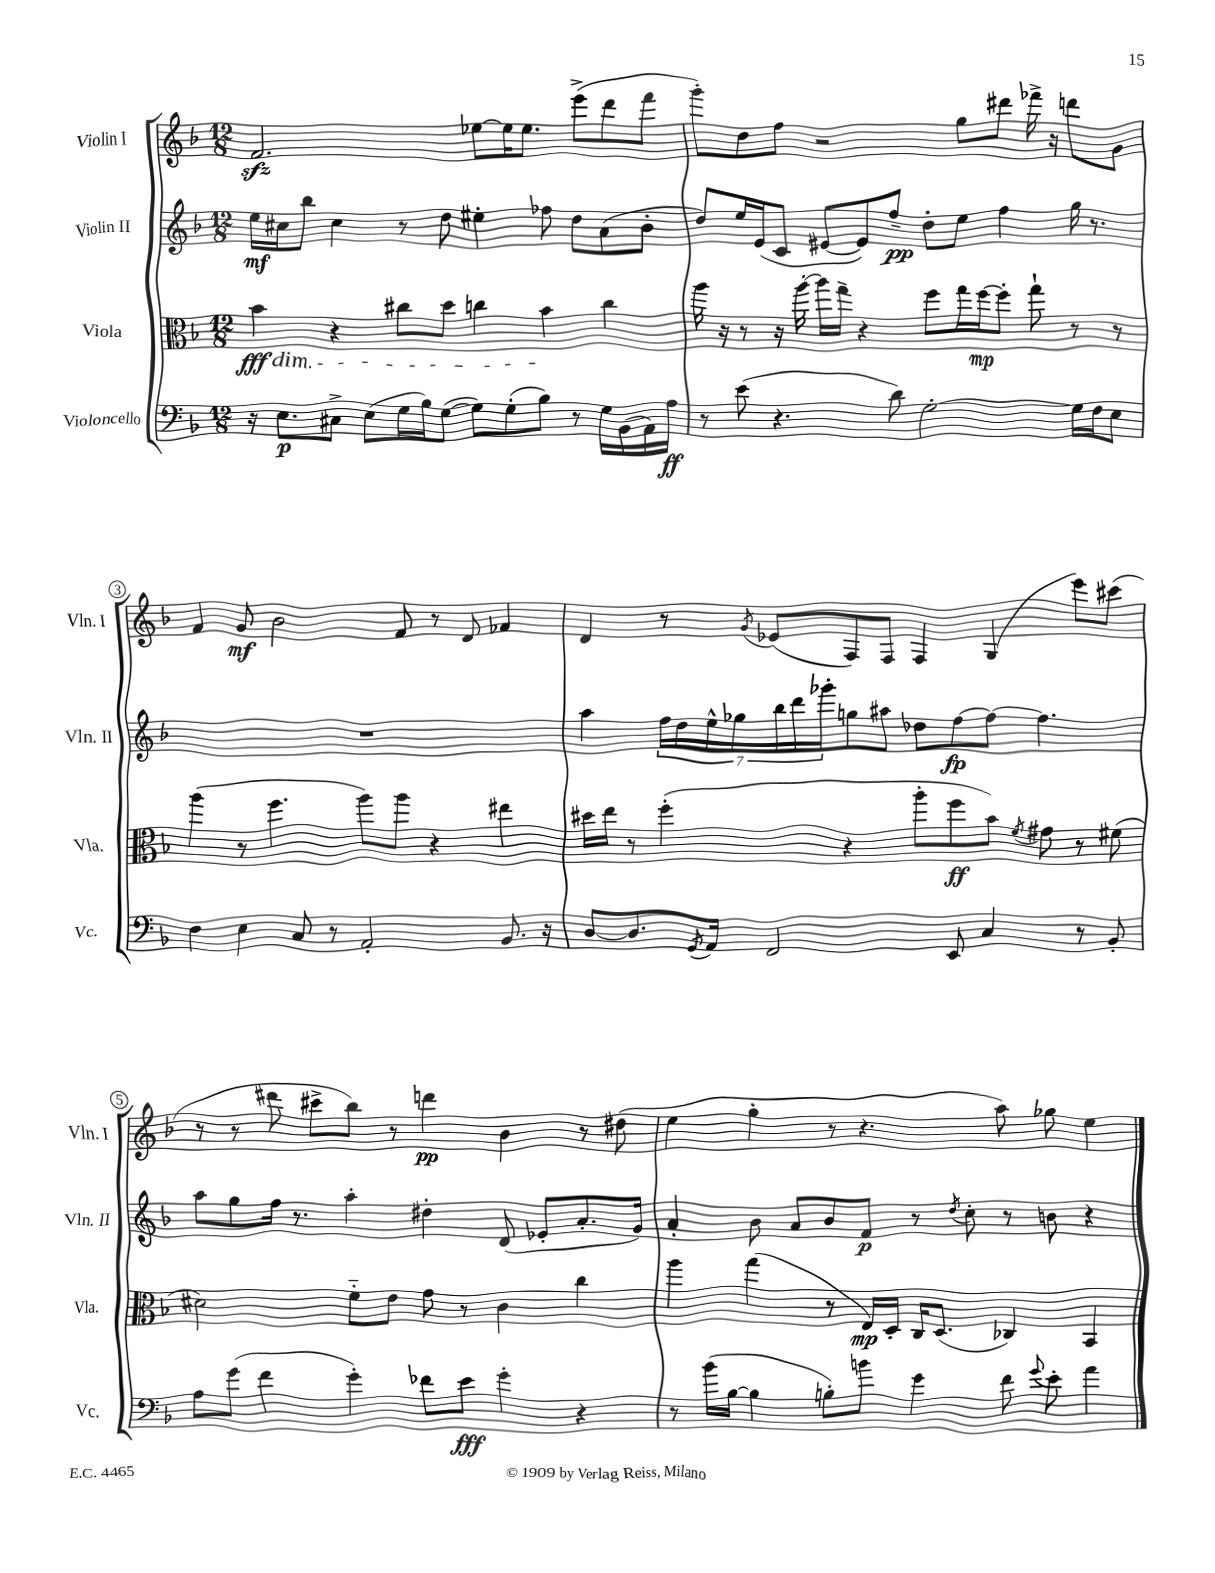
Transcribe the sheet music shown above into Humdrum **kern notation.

**kern	**kern	**kern	**kern
*staff4	*staff3	*staff2	*staff1
*clefF4	*clefC3	*clefG2	*clefG2
*k[b-]	*k[b-]	*k[b-]	*k[b-]
*M12/8	*M12/8	*M12/8	*M12/8
16r	4b-	16ee	2.f
8.E	.	16cc#	.
.	.	8bb-	.
8C#^	4r	4cc#	.
(8E	.	.	.
16G	8cc#	8r	.
16B-)	.	.	.
([8G	8dd	8dd	.
8G])	4cc	4ee#'	[8ee-
(8G'	.	.	16ee-]
.	.	.	8.ee-
8B-)	4b-	8ff-	.
8r	.	8dd	(8eee^
16G	4cc	(8a	8ddd
(16BB-	.	.	.
16AA)	.	8b-'	8fff
16A	.	.	.
=	=	=	=
8r	16aa	8dd)	8ggg')
.	16r	.	.
(8e	8r	16ee	8dd
.	.	(16e	.
4.r	16r	8c	8ff
.	[16aa'	.	.
.	16aa]	[8e#	2r
.	16gg~	.	.
.	4r	8e#])	.
8d)	.	8ff~	.
[2G'	8ff	8dd'	.
.	16gg	8ee	8gg
.	[16ff	.	.
.	8ff']	4ff	8ddd#
.	8gg`	.	16fff-^
.	.	.	16r
16G]	8r	16gg	8ddd
16F	.	8.r	.
8E	8r	.	8g
=	=	=	=
4F	(4aa	1.r	4f
4E	8r	.	8g
.	4.ff	.	2b-
8C	.	.	.
8r	.	.	.
2AA'	8aa)	.	.
.	8aa	.	8f
.	4r	.	8r
.	.	.	8d
8.BB-	4ee#	.	4f-
16r	.	.	.
=	=	=	=
[8D	16dd#	4aa	4d
.	16ee	.	.
8.D]	8r	.	.
.	(4ff'	28ff	8r
.	.	28dd	.
8qGG	.	.	.
16AA	.	.	.
.	.	28ee^^	.
.	.	28gg-	.
.	.	.	8qg
2FF	.	.	(8e-
.	.	28bb-	.
.	.	28ddd	.
.	.	28ggg-'	.
.	4r	8gg	8F)
.	.	8aa#	8F
.	8aa'	8dd-	4F
8EE	8ff	[8ff	.
4C	8b-)	8ff_	(4G
.	8qf	.	.
.	8g#	4.ff]	.
8r	8r	.	8eee)
8BB-'	(8f#	.	(8ccc#
=	=	=	=
8A	2d#)	8aa	8r
(8g	.	8gg	8r
4f	.	16ff	8ddd#
.	.	8.r	.
.	.	.	8ccc#^
4g')	8f'~	4aa'	8bb-)
.	8e	.	8r
8f-	8g	4dd#'	4ddd
8e	8r	.	.
4g'	4c	(8d	4b-
.	.	8e-'	.
4r	4cc	8.a'	8r
.	.	.	(8dd#
.	.	16g)	.
=	=	=	=
8r	4aa	4a'	4ee
(16b-	.	.	.
[16B-	.	.	.
4B-]	(4gg	8b-	4gg'
.	.	8a	.
8B')	8r	8b-	8r
8b	16E)	8f	4.r
.	16D'	.	.
4g	16C	8r	.
.	(8.D	.	.
.	.	8qdd	.
.	.	8cc'	.
8f	4C-)	8r	8aa)
8qqg	.	.	.
8e'	.	8b	8gg-
4a	4BB-	4r	4ee
==	==	==	==
*-	*-	*-	*-
